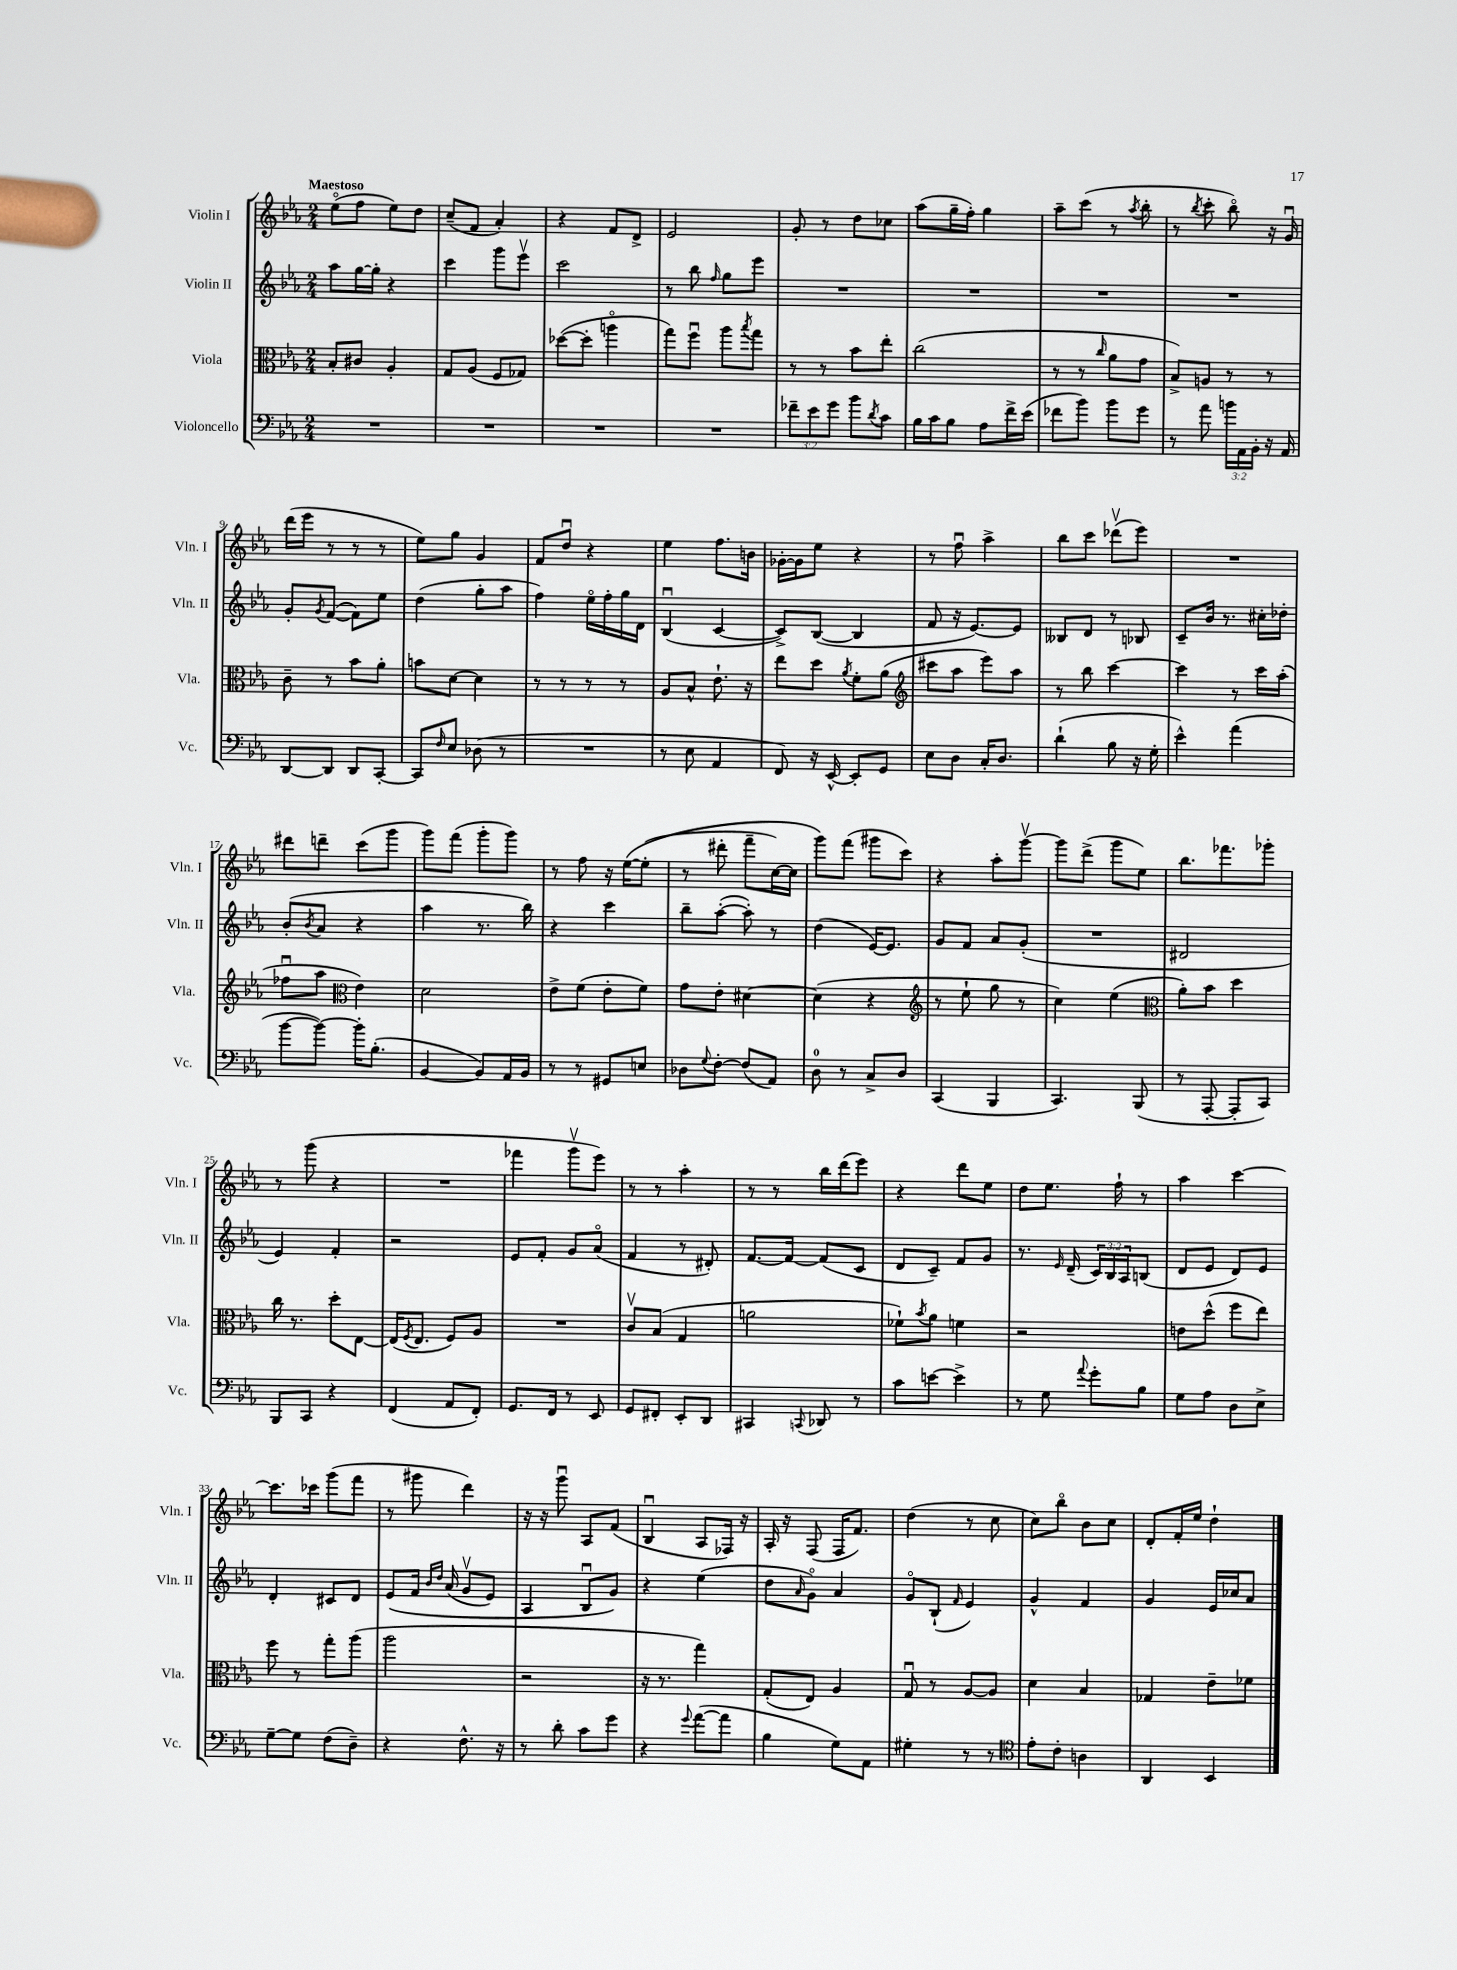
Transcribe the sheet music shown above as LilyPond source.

<<
\new StaffGroup <<
\new Staff = "s0" \with { instrumentName = "Violin I" shortInstrumentName = "Vln. I" } {
    \clef treble \key ees \major \numericTimeSignature \time 2/4 \tempo "Maestoso"
    ees''8\flageolet( f''8 ees''8) d''8 |
    c''8--( f'8 aes'4-.) |
    r4 f'8 d'8-> |
    ees'2 |
    g'8-. r8 d''8 ces''8 |
    aes''8( g''16-- f''16-.) g''4 |
    aes''8-- c'''8( r8 \acciaccatura { aes''8 } bes''8-. |
    r8 \acciaccatura { bes''8 } c'''8-. bes''8\flageolet) r16 g'16\downbow |
    d'''16( ees'''16 r8 r8 r8 |
    ees''8) g''8 g'4 |
    f'8 d''8\downbow r4 |
    ees''4 f''8. b'16 |
    ges'16~-. ges'16 ees''8 r4 |
    r8 f''8\downbow aes''4-> |
    bes''8 c'''8 des'''8\upbow( ees'''8) |
    R2 |
    dis'''8 d'''8-- c'''8( g'''8 |
    g'''8) f'''8( g'''8-. g'''8) |
    r8 f''8 r16 ees''16~\( ees''8-.( |
    r8 dis'''8-. f'''8-- c''16~) c''16 |
    g'''8\) f'''8( gis'''8 c'''8) |
    r4 aes''8-. g'''8~\upbow |
    g'''8 d'''8->( g'''8 ees''8) |
    bes''8. fes'''8. ges'''8-. |
    r8 g'''8( r4 |
    R2 |
    fes'''4 g'''8\upbow ees'''8) |
    r8 r8 aes''4-. |
    r8 r8 bes''16 d'''16( ees'''8) |
    r4 d'''8 ees''8 |
    d''8 ees''8. f''16-! r8 |
    aes''4 c'''4~ |
    c'''8. ces'''16 g'''8( f'''8 |
    r8 gis'''8 d'''4) |
    r16 r16 g'''8\downbow aes8 f'8( |
    bes4\downbow aes8 fes16) r16 |
    aes16-. r16 f8( f16 f'8.) |
    d''4( r8 c''8 |
    c''8) bes''8\flageolet bes'8 c''8 |
    d'8-. f'16-. ees''16 d''4-! \bar "|." |
}
\new Staff = "s1" \with { instrumentName = "Violin II" shortInstrumentName = "Vln. II" } {
    \clef treble \key ees \major \numericTimeSignature \time 2/4 \override Staff.TupletNumber.text = #tuplet-number::calc-fraction-text
    aes''8 g''16~ g''16-. r4 |
    c'''4 g'''8 ees'''8\upbow |
    c'''2 |
    r8 bes''8 \grace { f''16 } g''8 ees'''8 |
    R2 |
    R2 |
    R2 |
    R2 |
    g'8-. \acciaccatura { g'8 } f'8~( f'8) ees''8 |
    d''4( g''8-. aes''8 |
    f''4) ees''16\flageolet f''16-. g''16 d'16 |
    bes4\downbow( c'4~ |
    c'8->) bes8~( bes4 |
    f'8 r16 ees'8.~) ees'8 |
    beses8 d'8 r8 bes8 |
    c'8-- bes'16 r8. cis''16-. des''16-. |
    bes'8-.( \acciaccatura { bes'8 } aes'8 r4 |
    aes''4 r8. bes''16) |
    r4 c'''4 |
    bes''8-- aes''8~-.( aes''8-.) r8 |
    d''4( ees'16~) ees'8. |
    g'8 f'8 aes'8 g'8-.( |
    R2 |
    dis'2 |
    ees'4) f'4-. |
    r2 |
    ees'8 f'8-. g'8 aes'8\flageolet( |
    f'4 r8 dis'8-.) |
    f'8.~ f'16~ f'8( c'8 |
    d'8 c'8--) f'8 g'8 |
    r8. \grace { ees'16 } d'16--( \tuplet 3/2 { c'16) bes16 aes16 } b8( |
    d'8 ees'8 d'8) ees'8 |
    d'4-. cis'8 d'8 |
    ees'8\( f'16 \grace { bes'16 d''16 } aes'16( g'8\upbow ees'8) |
    aes4 bes8\downbow g'8\) |
    r4 ees''4( |
    d''8 \grace { aes'16 } g'8\flageolet) aes'4 |
    g'8\flageolet bes8-!( \grace { f'16 } ees'4) |
    g'4-^ f'4 |
    g'4 ees'16 ces''16 aes'8 \bar "|." |
}
\new Staff = "s2" \with { instrumentName = "Viola" shortInstrumentName = "Vla." } {
    \clef alto \key ees \major \numericTimeSignature \time 2/4
    bes8-. cis'8 aes4-. |
    g8 aes8( f8 ges8) |
    des''8~( des''8-. a''4\flageolet |
    g''8) f''8\downbow aes''8 \acciaccatura { bes''8 } g''8 |
    r8 r8 bes'8 ees''8-. |
    c''2( |
    r8 r8 \grace { c''16 } aes'8 g'8 |
    bes8->) a8 r8 r8 |
    c'8-- r8 bes'8 aes'8-. |
    b'8 d'8~ d'4 |
    r8 r8 r8 r8 |
    aes8 bes8-^ ees'8.-! r16 |
    ees''8 d''8 \acciaccatura { aes'8 } f'8-. aes'8( |
    \clef treble cis'''8 aes''8 ees'''8) aes''8 |
    r8 bes''8 c'''4~ |
    c'''4 r8 c'''16 aes''16-.( |
    fes''8\downbow aes''8 \clef alto ees'4) |
    d'2 |
    ees'8-> f'8( ees'8-. f'8) |
    g'8 ees'8-. dis'4~ |
    dis'4( r4 |
    \clef treble r8 ees''8-! g''8 r8 |
    c''4) ees''4( |
    \clef alto aes'8-.) bes'8 d''4 |
    c''16 r8. d''8-. ees8~ |
    ees16( \acciaccatura { f8 } ees8. f8) aes8 |
    R2 |
    c'8\upbow bes8( g4 |
    a'2 |
    fes'8-!) \acciaccatura { bes'8 } aes'8 f'4 |
    r2 |
    e'8 d''8-^( f''8 ees''8) |
    f''8 r8 g''8-. aes''8( |
    aes''2 |
    r2 |
    r16 r8. g''4) |
    g8-.( ees8) aes4 |
    g8\downbow r8 aes8~ aes8 |
    d'4 bes4 |
    ges4 ees'8-- fes'8 \bar "|." |
}
\new Staff = "s3" \with { instrumentName = "Violoncello" shortInstrumentName = "Vc." } {
    \clef bass \key ees \major \numericTimeSignature \time 2/4 \override Staff.TupletNumber.text = #tuplet-number::calc-fraction-text
    R2 |
    R2 |
    R2 |
    R2 |
    \tuplet 3/2 { fes'8-- ees'8 g'8 } bes'8 \acciaccatura { d'8 } c'8 |
    bes16 c'16 bes8 aes8 f'16-> ees'16( |
    fes'8 bes'8) bes'8 g'8 |
    r8 aes'8 \tuplet 3/2 { b'16 aes,16 bes,16-. } r16 aes,16 |
    d,8~ d,8 d,8 c,8~-. |
    c,8 \grace { f16 } ees8 des8( r8 |
    R2 |
    r8 ees8 aes,4 |
    f,8) r16 ees,16~-^ ees,8-. g,8 |
    ees8 d8 c16-. d8. |
    d'4-!( bes8 r16 g16-. |
    ees'4-^) aes'4( |
    bes'8~ bes'8~) bes'16-. bes8.-.( |
    bes,4~ bes,8) aes,16 bes,16 |
    r8 r8 gis,8 e8 |
    des8 \appoggiatura { g8 } f8~-. f8( aes,8) |
    d8-0 r8 c8-> d8 |
    c,4( bes,,4 |
    c,4.) bes,,8( |
    r8 aes,,8~-. aes,,8-. c,8) |
    bes,,8 c,8 r4 |
    f,4( aes,8 f,8-.) |
    g,8. f,16 r8 ees,8 |
    g,8 fis,8-. ees,8-. d,8 |
    cis,4 \appoggiatura { c,8 } des,8 r8 |
    c'8 e'8~ e'4-> |
    r8 g8 \appoggiatura { aes'8 } g'8-. bes8 |
    g8 aes8 d8 ees8-> |
    g8~-- g8 f8( d8--) |
    r4 f8.-^ r16 |
    r8 d'8-. c'8 g'8 |
    r4 \appoggiatura { g'8 } aes'8~( aes'8 |
    bes4 g8) aes,8 |
    gis4-. r8 r8 |
    \clef tenor ees'8-. c'8-. a4 |
    aes,4 bes,4 \bar "|." |
}
>>
>>
